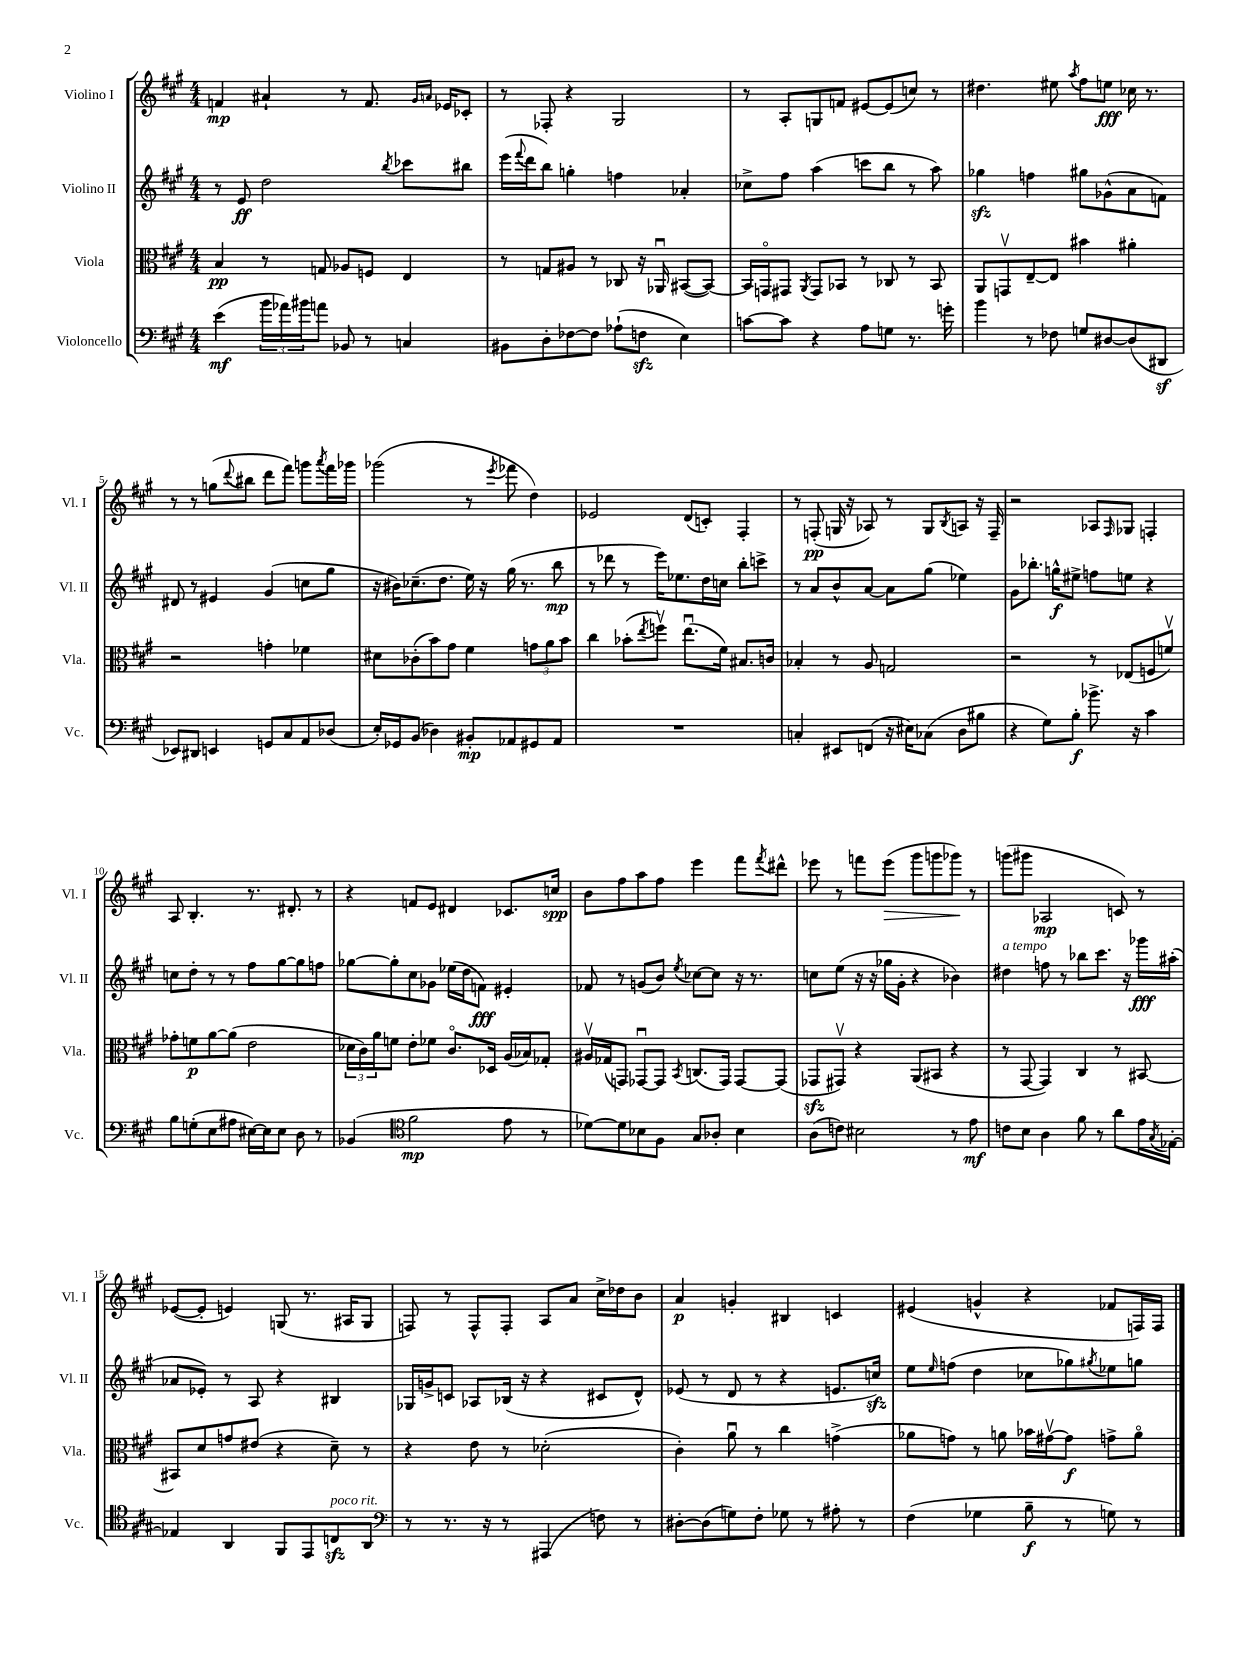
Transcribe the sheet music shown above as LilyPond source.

<<
\new StaffGroup <<
\new Staff = "s0" \with { instrumentName = "Violino I" shortInstrumentName = "Vl. I" } {
    \clef treble \key a \major \numericTimeSignature \time 4/4
    f'4\mp ais'4-! r8 f'8. \grace { gis'16 a'16 } ees'16 ces'8-. |
    r8 fes8-. r4 gis2 |
    r8 a8-. g8 f'8 eis'8~ eis'8( c''8) r8 |
    dis''4. eis''8 \acciaccatura { a''8 } fis''8 e''8\fff ces''16 r8. |
    r8 r8 g''8( \appoggiatura { d'''8 } bis''8 d'''8 fis'''8) g'''8 \acciaccatura { a'''8 } fis'''16 ges'''16 |
    ges'''2( r8 \acciaccatura { e'''8 } fes'''8 d''4) |
    ees'2 d'8( c'8-.) fis4-. |
    r8 f8-.\pp( g16 r16 aes8) r8 g8 \acciaccatura { b8 } a8 r16 f16-- |
    r2 aes8 \grace { fis16 } ges8 f4-. |
    a8 b4.-. r8. dis'8.-. r8 |
    r4 f'8 e'8 dis'4 ces'8. c''16\spp |
    b'8 fis''8 a''8 fis''8 e'''4 fis'''8 \acciaccatura { fis'''8 } dis'''8-^ |
    ees'''8 r8 f'''8 ees'''8\>( gis'''8 g'''8 ges'''8\!) r8 |
    g'''8( gis'''8 aes2\mp c'8) r8 |
    ees'8~( ees'8-. e'4) g8( r8. ais16 g8 |
    f8) r8 f8-^ f8-. a8 a'8 cis''16-> des''16 b'8 |
    a'4\p g'4-. bis4 c'4 |
    eis'4( g'4-^ r4 fes'8 f16) f16 \bar "|." |
}
\new Staff = "s1" \with { instrumentName = "Violino II" shortInstrumentName = "Vl. II" } {
    \clef treble \key a \major \numericTimeSignature \time 4/4
    r8 e'8\ff d''2 \acciaccatura { b''8 } ces'''8 bis''8 |
    e'''16( \appoggiatura { fis'''8 } d'''16 b''8) g''4-. f''4 aes'4-. |
    ces''8-> fis''8 a''4( c'''8 b''8 r8 a''8) |
    ges''4\sfz f''4 gis''8 ges'8-^( a'8 f'8) |
    dis'8 r8 eis'4 gis'4( c''8 gis''8 |
    r16 bis'16) ces''8.--( d''8. e''16) r16 gis''16( r8. b''8\mp |
    r8 des'''8 r8 e'''16) ees''8. d''16 c''16 b''8-. c'''8-> |
    r8 a'8 b'8-^ a'8~ a'8 gis''8( ees''4) |
    gis'8 bes''8.-. g''16-^\f eis''8-> f''8 e''8 r4 |
    c''8 d''8-. r8 r8 fis''8 gis''8~ gis''8 f''8 |
    ges''8~ ges''8-. cis''8 ges'8 ees''16( d''16 f'8\fff) eis'4-. |
    fes'8 r8 g'8( b'8) \acciaccatura { e''8 } ces''8~ ces''8 r16 r8. |
    c''8 e''8( r16 r16 ges''16 gis'16-. r4 bes'4) |
    dis''4^\markup { \italic "a tempo" } f''8 r8 bes''8 cis'''8. r16 ges'''16\fff ais''16-.( |
    aes'8 ees'8-.) r8 a8 r4 bis4 |
    ges16 g'16-> c'8 aes8 bes16( r16 r4 cis'8 d'8-^) |
    ees'8( r8 d'8 r8 r4 e'8. c''16\sfz) |
    e''8 \grace { e''16 } f''8( d''4 ces''8 ges''8) \acciaccatura { gis''8 } ees''8 g''8 \bar "|." |
}
\new Staff = "s2" \with { instrumentName = "Viola" shortInstrumentName = "Vla." } {
    \clef alto \key a \major \numericTimeSignature \time 4/4
    b4\pp r8 g8 aes8 f8 e4 |
    r8 g8 ais8 r8 ces8 r16 aes,16\downbow bis,8~( bis,8~) |
    bis,16 g,16\flageolet gis,8 \acciaccatura { a,8 } gis,8 bes,8 r8 ces8 r8 bes,8 |
    a,8 g,8\upbow e8~-- e8 bis'4 ais'4-. |
    r2 g'4-. fes'4 |
    dis'8 ces'8-.( b'8) gis'8 fis'4 \tuplet 3/2 { g'8 a'8 b'8 } |
    cis''4 bes'8-.( \acciaccatura { e''8 } f''8\upbow) e''8.\downbow( fis'16) bis8. c'16 |
    bes4-. r8 a8 g2 |
    r2 r8 ees8( f8 f'8\upbow) |
    ges'8-. f'8\p a'8~ a'8( e'2 |
    \tuplet 3/2 { des'16 cis'16) a'16 } f'8 e'8-. fes'8 cis'8.\flageolet des16 a16( bes16) ges8-. |
    ais16\upbow ges16( g,8) ges,8~\downbow ges,8 \acciaccatura { b,8 } c8.( ges,16) ges,8~ ges,8( |
    ges,8\sfz gis,8\upbow) r4 a,8( bis,8 r4 |
    r8 gis,8~ gis,4) cis4 r8 bis,8~ |
    bis,8 d'8 g'8 eis'8( r4 d'8--) r8 |
    r4 e'8 r8 des'2-.( |
    cis'4-.) a'8\downbow r8 cis''4 g'4->( |
    aes'8 g'8) r8 a'8 bes'16 gis'16~\upbow gis'8\f g'8-> a'8\flageolet \bar "|." |
}
\new Staff = "s3" \with { instrumentName = "Violoncello" shortInstrumentName = "Vc." } {
    \clef bass \key a \major \numericTimeSignature \time 4/4
    e'4\mf( \tuplet 3/2 { b'16 aes'16) bis'16 } a'8 bes,8 r8 c4 |
    bis,8 d8-. fes8~ fes8 aes8-!( f8\sfz e4) |
    c'8~ c'8 r4 a8 g8 r8. g'16-. |
    b'4 r8 fes8 g8 dis8~ dis8( dis,8\sf |
    ees,8) dis,8 e,4 g,8 cis8 a,8 des8( |
    e16-.) ges,16 b,8( des4) bis,8-.\mp aes,8 gis,8 aes,8 |
    R1 |
    c4-. eis,8 f,8( r16 eis16) ces8( d8 bis8 |
    r4 gis8) b8-.\f bes'8.-> r16 cis'4 |
    b8 g8-.( e8 ais8 eis16~) eis16 eis8 d8 r8 |
    bes,4( \clef tenor fis'2\mp e'8 r8 |
    des'8~) des'8 bes8 fis8 gis8 aes8-. bes4 |
    a8( c'8) bis2 r8 e'8\mf |
    c'8 b8 a4 fis'8 r8 a'8 e'16 \acciaccatura { gis8 } ees16~-. |
    ees4 a,4 fis,8 e,8 c8\sfz^\markup { \italic "poco rit." } a,8 |
    \clef bass r8 r8. r16 r8 ais,,4( f8) r8 |
    dis8~-. dis8( g8) fis8-. ges8 r8 ais8-. r8 |
    fis4( ges4 b8--\f r8 g8) r8 \bar "|." |
}
>>
>>
